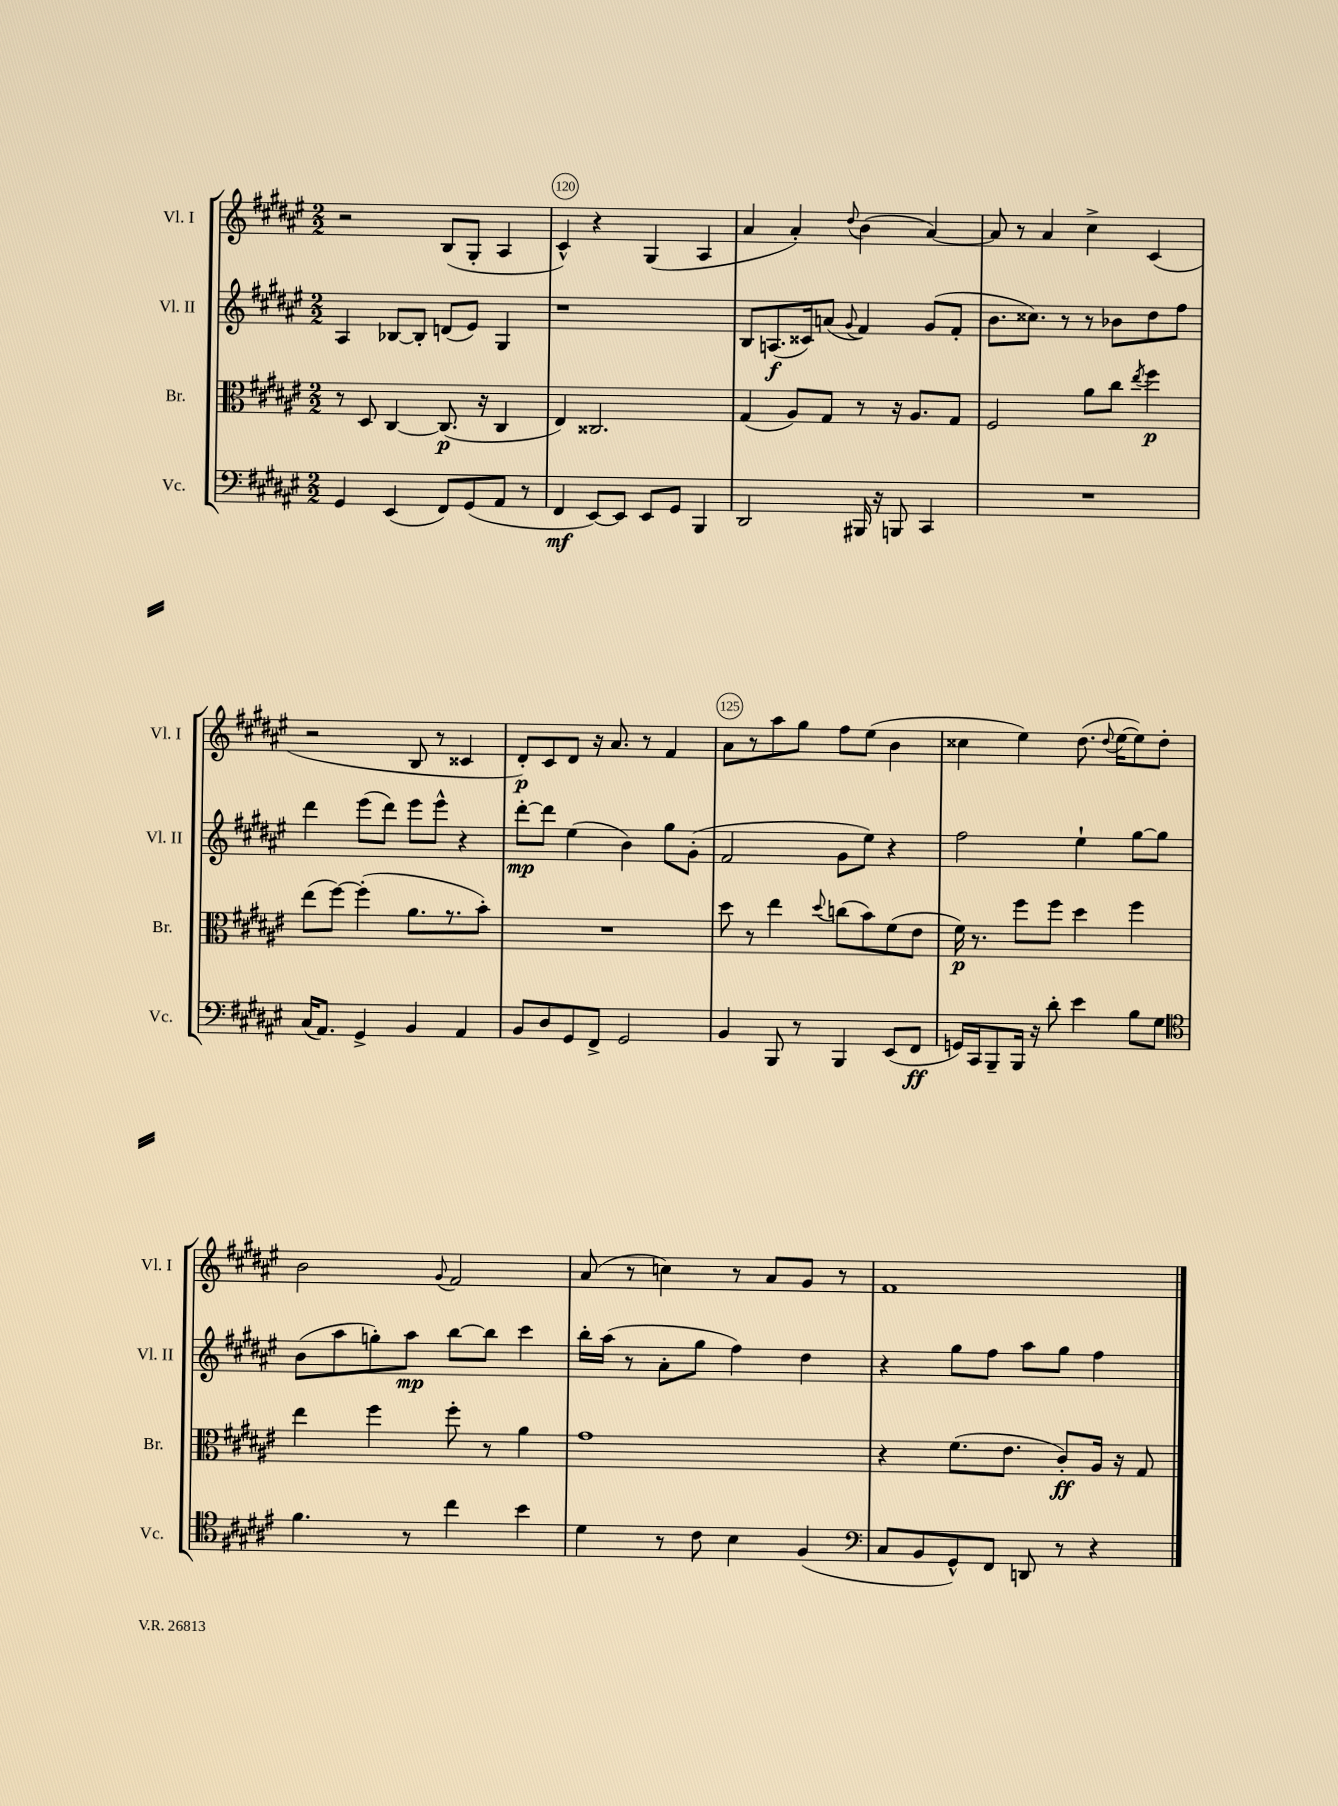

**kern	**dynam	**kern	**dynam	**kern	**dynam	**kern	**dynam
*part4	*part4	*part3	*part3	*part2	*part2	*part1	*part1
*staff4	*staff4	*staff3	*staff3	*staff2	*staff2	*staff1	*staff1
*I"Vc.	*	*I"Br.	*	*I"Vl. II	*	*I"Vl. I	*
*I'Vc.	*	*I'Br.	*	*I'Vl. II	*	*I'Vl. I	*
*clefF4	*	*clefC3	*	*clefG2	*	*clefG2	*
*k[f#c#g#d#a#e#]	*	*k[f#c#g#d#a#e#]	*	*k[f#c#g#d#a#e#]	*	*k[f#c#g#d#a#e#]	*
*M2/2	*	*M2/2	*	*M2/2	*	*M2/2	*
=119	=119	=119	=119	=119	=119	=119	=119
4GG#/	.	8r	.	4A#/	.	2r	.
.	.	8D#/	.	.	.	.	.
(4EE#/	.	[4C#/	.	[8B-X/L	.	.	.
.	.	.	.	8B-'/J]	.	.	.
8FF#/L)	.	(8.C#/]	p	(8dn/L	.	(8B/L	.
(8GG#/	.	.	.	8e#/J)	.	8G#'/J	.
.	.	16r	.	.	.	.	.
8AA#/J	.	4C#/	.	4G#/	.	4A#/	.
8r	.	.	.	.	.	.	.
=120	=120	=120	=120	=120	=120	=120	=120
4FF#/	mf	4E#/)	.	1r	.	4c#^^/)	.
[8EE#/L)	.	2.C##X/	.	.	.	4r	.
8EE#/J]	.	.	.	.	.	.	.
8EE#/L	.	.	.	.	.	(4G#/	.
8GG#/J	.	.	.	.	.	.	.
4BBB/	.	.	.	.	.	4A#/	.
=121	=121	=121	=121	=121	=121	=121	=121
2DD#/	.	(4G#/	.	8B/L	.	4a#/	.
.	.	.	.	(8.An/	f	.	.
.	.	8A#/L)	.	.	.	4a#'/)	.
.	.	.	.	16c##X/k)	.	.	.
.	.	8G#/J	.	(8an/J	.	.	.
.	.	.	.	8qqg#/	.	8qqdd#/	.
16BBB#X/	.	8r	.	4f#/)	.	(4b\	.
16r	.	.	.	.	.	.	.
8BBBn/	.	16r	.	.	.	.	.
.	.	8.A#/L	.	.	.	.	.
4CC#/	.	.	.	(8g#/L	.	[4a#/)	.
.	.	8G#/J	.	8f#'/J	.	.	.
=122	=122	=122	=122	=122	=122	=122	=122
1r	.	2F#/	.	8.b\L	.	8a#/]	.
.	.	.	.	.	.	8r	.
.	.	.	.	8.cc##X\J)	.	.	.
.	.	.	.	.	.	4a#/	.
.	.	.	.	8r	.	.	.
.	.	8a#\L	.	8r	.	4cc#^\	.
.	.	8cc#\J	.	8b-X\L	.	.	.
.	.	8qee#/	.	.	.	.	.
.	.	4ff#\	p	8dd#\	.	(4c#/	.
.	.	.	.	8ff#\J	.	.	.
!!LO:LB:g=z
=123	=123	=123	=123	=123	=123	=123	=123
(16C#/KL	.	(8ee#\L	.	4ddd#\	.	2r	.
8.AA#/J)	.	.	.	.	.	.	.
.	.	[8ff#\J)	.	.	.	.	.
4GG#^/	.	(4ff#'\]	.	(8eee#\L	.	.	.
.	.	.	.	8ddd#\J)	.	.	.
4BB/	.	8.a#\L	.	8eee#\L	.	8B/	.
.	.	.	.	8eee#^^\J	.	8r	.
.	.	8.r	.	.	.	.	.
4AA#/	.	.	.	4r	.	4c##X/	.
.	.	8b'\J)	.	.	.	.	.
=124	=124	=124	=124	=124	=124	=124	=124
8BB/L	.	1r	.	[8ddd#'\L	mp	8d#'/L)	p
8D#/	.	.	.	8ddd#\J]	.	8c#/	.
8GG#/	.	.	.	(4ee#\	.	8d#/J	.
8FF#^/J	.	.	.	.	.	16r	.
.	.	.	.	.	.	8.a#/	.
2GG#/	.	.	.	4b\)	.	.	.
.	.	.	.	.	.	8r	.
.	.	.	.	8gg#\L	.	4f#/	.
.	.	.	.	(8g#'\J	.	.	.
=125	=125	=125	=125	=125	=125	=125	=125
4BB/	.	8dd#\	.	2f#/	.	8a#\L	.
.	.	8r	.	.	.	8r	.
8BBB/	.	4ee#\	.	.	.	8aa#\	.
8r	.	.	.	.	.	8gg#\J	.
.	.	8qqdd#/	.	.	.	.	.
4BBB/	.	(8ccn\L	.	8g#\L	.	8ff#\L	.
.	.	8b\)	.	8ee#\J)	.	(8ee#\J	.
(8EE#/L	.	(8f#\	.	4r	.	4b\	.
8FF#/J	ff	8e#\J	.	.	.	.	.
=126	=126	=126	=126	=126	=126	=126	=126
16GGn/LL)	.	16f#\)	p	2ff#\	.	4cc##X\	.
16CC#/J	.	8.r	.	.	.	.	.
8BBB~/	.	.	.	.	.	.	.
16BBB/Jk	.	8ff#\L	.	.	.	4ee#\)	.
16r	.	.	.	.	.	.	.
8d#'\	.	8ff#\J	.	.	.	.	.
4e#\	.	4dd#\	.	4ee#`\	.	(8.dd#\	.
.	.	.	.	.	.	8qqdd#/	.
.	.	.	.	.	.	[16ee#\KL	.
8B\L	.	4ff#\	.	[8gg#\L	.	8ee#\])	.
8G#\J	.	.	.	8gg#\J]	.	8dd#'\J	.
!!LO:LB:g=z
=127	=127	=127	=127	=127	=127	=127	=127
*clefC4	*	*	*	*	*	*	*
4.f#\	.	4ee#\	.	(8b\L	.	2b\	.
.	.	.	.	8aa#\	.	.	.
.	.	4ff#\	.	8ggn'\)	.	.	.
8r	.	.	.	8aa#\J	mp	.	.
.	.	.	.	.	.	8qqg#/	.
4cc#\	.	8ff#'\	.	[8bb\L	.	2f#/	.
.	.	8r	.	8bb\J]	.	.	.
4b\	.	4a#\	.	4ccc#\	.	.	.
=128	=128	=128	=128	=128	=128	=128	=128
4d#\	.	1g#	.	16bb'\LL	.	(8a#/	.
.	.	.	.	(16aa#\JJ	.	.	.
.	.	.	.	8r	.	8r	.
8r	.	.	.	8a#'\L	.	4ccn\)	.
8c#\	.	.	.	8gg#\J	.	.	.
4B\	.	.	.	4ff#\)	.	8r	.
.	.	.	.	.	.	8a#/L	.
(4F#/	.	.	.	4dd#\	.	8g#/J	.
.	.	.	.	.	.	8r	.
=129	=129	=129	=129	=129	=129	=129	=129
*clefF4	*	*	*	*	*	*	*
8C#/L	.	4r	.	4r	.	1f#	.
8BB/	.	.	.	.	.	.	.
8GG#^^/)	.	(8.f#\L	.	8gg#\L	.	.	.
8FF#/J	.	.	.	8ff#\J	.	.	.
.	.	8.e#\J	.	.	.	.	.
8DDn/	.	.	.	8aa#\L	.	.	.
8r	.	8c#'/L)	ff	8gg#\J	.	.	.
4r	.	16A#/Jk	.	4ff#\	.	.	.
.	.	16r	.	.	.	.	.
.	.	8G#/	.	.	.	.	.
==	==	==	==	==	==	==	==
*-	*-	*-	*-	*-	*-	*-	*-
